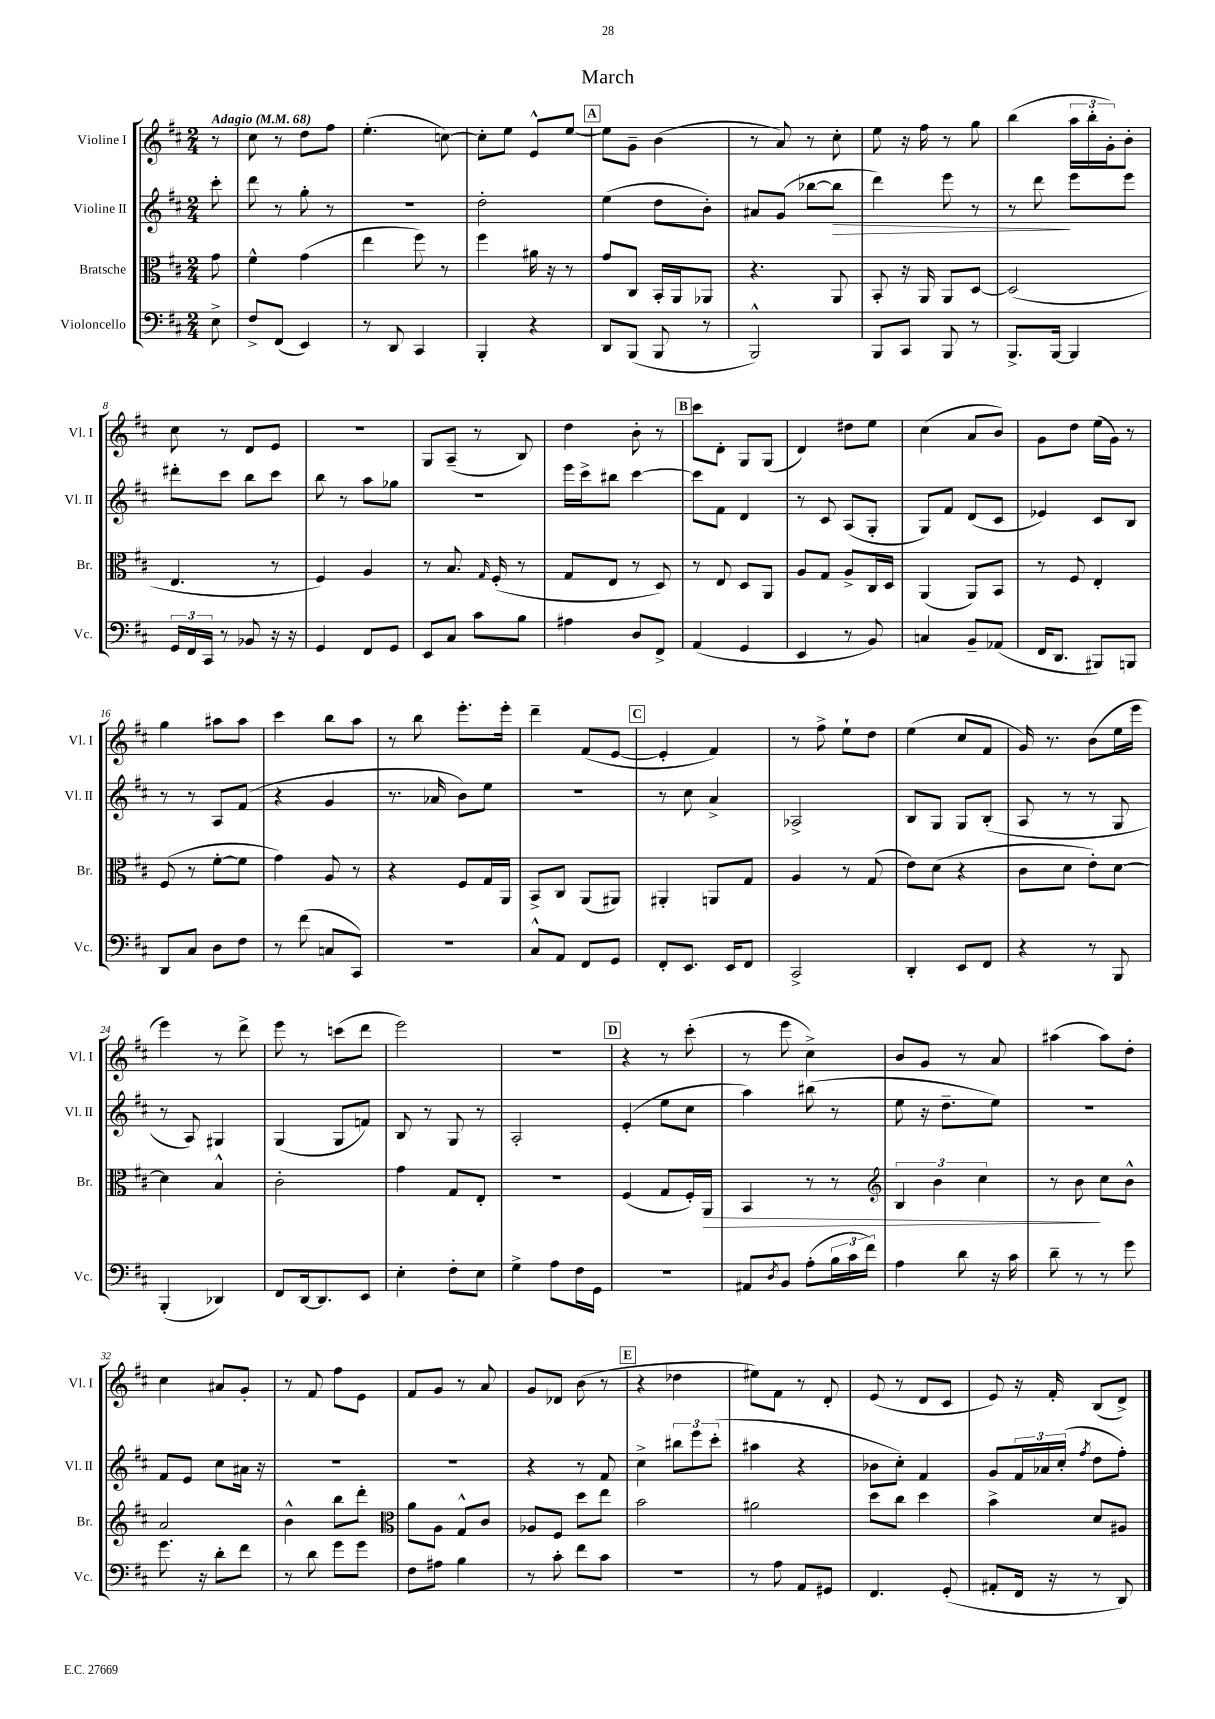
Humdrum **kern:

**kern	**kern	**dynam	**kern	**dynam	**kern
*part4	*part3	*part3	*part2	*part2	*part1
*staff4	*staff3	*staff3	*staff2	*staff2	*staff1
*I"Violoncello	*I"Bratsche	*	*I"Violine II	*	*I"Violine I
*I'Vc.	*I'Br.	*	*I'Vl. II	*	*I'Vl. I
*clefF4	*clefC3	*	*clefG2	*	*clefG2
*k[f#c#]	*k[f#c#]	*	*k[f#c#]	*	*k[f#c#]
*M2/4	*M2/4	*	*M2/4	*	*M2/4
*MM68	*MM68	*	*MM68	*	*MM68
=	=	=	=	=	=
!	!	!	!	!	!LO:TX:a:B:t=Adagio
8E^\	8g\	.	8ccc#'\	.	8r
=1	=1	=1	=1	=1	=1
8F#^/L	4f#^^\	.	8ddd\	.	8cc#\
(8FF#/J	.	.	8r	.	8r
4EE/)	(4g\	.	8gg'\	.	8dd\L
.	.	.	8r	.	8ff#\J
=2	=2	=2	=2	=2	=2
8r	4ee\	.	2r	.	(4.ee'\
8DD/	.	.	.	.	.
4CC#/	8ff#\)	.	.	.	.
.	8r	.	.	.	[8ccn\)
=3	=3	=3	=3	=3	=3
4BBB'/	4ff#\	.	2dd'\	.	8cc'\L]
.	.	.	.	.	8ee\J
4r	16a#X\	.	.	.	8e^^/L
.	16r	.	.	.	.
.	8r	.	.	.	[8ee/J
!!LO:REH:place=s1:t=A
=4	=4	=4	=4	=4	=4
8DD/L	8g/L	.	(4ee\	.	8ee\L]
(8BBB/J	8C#/J	.	.	.	8g~\J
8BBB/	16BB'/LL	.	8dd\L	.	(4b\
.	16AA/J	.	.	.	.
8r	8AA-X/J	.	8b'\J)	.	.
=5	=5	=5	=5	=5	=5
2BBB^^/)	4.r	.	8a#X/L	.	8r
.	.	.	(8g/J	.	8a/)
.	.	.	[8bb-X\L	.	8r
!	!	!	!	!LO:HP:b	!
.	8AA/	.	8bb-\J]	>	8cc#'\
=6	=6	=6	=6	=6	=6
8BBB/L	8BB'/	.	4ddd\)	.	8ee\
8CC#/J	16r	.	.	.	16r
.	16AA/	.	.	.	16ff#\
8BBB/	8AA/L	.	8eee\	.	8r
8r	[8D/J	.	8r	.	8gg\
=7	=7	=7	=7	=7	=7
8.BBB^/L	(2D/]	.	8r	.	(4bb\
.	.	.	8ddd\	.	.
[16BBB/Jk	.	.	.	.	.
4BBB/]	.	.	8eee\L	]	24aa\LL
.	.	.	.	.	24bb'\
.	.	.	.	.	24g'\J)
.	.	.	8eee\J	.	8b'\J
!!LO:LB:g=z
=8	=8	=8	=8	=8	=8
24GG/LL	4.E/	.	8ddd#X'\L	.	8cc#\
24FF#/	.	.	.	.	.
24CC#/JJ	.	.	.	.	.
8r	.	.	8ccc#\J	.	8r
8BB-X/	.	.	8bb\L	.	8d/L
16r	8r	.	8ccc#\J	.	8e/J
16r	.	.	.	.	.
=9	=9	=9	=9	=9	=9
4GG/	4F#/)	.	8bb\	.	2r
.	.	.	8r	.	.
8FF#/L	4A/	.	8aa\L	.	.
8GG/J	.	.	8gg-X\J	.	.
=10	=10	=10	=10	=10	=10
8EE/L	8r	.	2r	.	8G/L
8C#/J	8.B/	.	.	.	(8A~/J
8c#\L	.	.	.	.	8r
.	16qqG/	.	.	.	.
.	(16F#'/	.	.	.	.
8B\J	8r	.	.	.	8B/)
=11	=11	=11	=11	=11	=11
4A#X\	8G/L	.	16eee\LL	.	4dd\
.	.	.	16ccc#^\J	.	.
.	8E/J	.	8bb#X\J	.	.
8D/L	8r	.	[4ccc#\	.	8b'\
8FF#^/J	8D/)	.	.	.	8r
!!LO:REH:place=s1:t=B
=12	=12	=12	=12	=12	=12
(4AA/	8r	.	8ccc#\L]	.	8ccc#\L
.	8E/	.	8f#\J	.	8d'\J
4GG/	8D/L	.	4d/	.	8G/L
.	8AA/J	.	.	.	(8G/J
=13	=13	=13	=13	=13	=13
4EE/	8A/L	.	8r	.	4d/)
.	8G/J	.	8c#/	.	.
8r	8A^/L	.	(8A/L	.	8dd#X\L
8BB/)	16C#/L	.	8G'/J	.	8ee\J
.	16D/JJ	.	.	.	.
=14	=14	=14	=14	=14	=14
4Cn/	(4AA/	.	8G/L)	.	(4cc#\
.	.	.	8f#/J	.	.
8BB~/L	8AA/L)	.	(8d/L	.	8a/L
(8AA-X/J	8BB/J	.	8c#/J	.	8b/J)
=15	=15	=15	=15	=15	=15
16FF#/KL	8r	.	4e-X/)	.	8g\L
8.DD/J	.	.	.	.	.
.	8F#/	.	.	.	8dd\J
8BBB#X/L)	4E'/	.	8c#/L	.	(16ee\LL
.	.	.	.	.	16g\JJ)
8BBBn/J	.	.	8B/J	.	8r
!!LO:LB:g=z
=16	=16	=16	=16	=16	=16
8DD/L	(8F#/	.	8r	.	4gg\
8C#/J	8r	.	8r	.	.
8D\L	[8f#'\L	.	8A/L	.	8aa#X\L
8F#\J	8f#\J]	.	(8f#/J	.	8aa#\J
=17	=17	=17	=17	=17	=17
8r	4g\)	.	4r	.	4ccc#\
(8f#\	.	.	.	.	.
8Cn/L	8A/	.	4g/	.	8bb\L
8CC#/J)	8r	.	.	.	8aa\J
=18	=18	=18	=18	=18	=18
2r	4r	.	8.r	.	8r
.	.	.	.	.	8bb\
.	.	.	16a-X/	.	.
.	8F#/L	.	8b\L)	.	8.eee'\L
.	16G/L	.	8ee\J	.	.
.	16AA/JJ	.	.	.	16eee'\Jk
=19	=19	=19	=19	=19	=19
8C#^^/L	8BB^/L	.	2r	.	4ddd~\
8AA/J	8C#/J	.	.	.	.
8FF#/L	(8AA/L	.	.	.	(8f#/L
8GG/J	8AA#X/J)	.	.	.	[8e/J
!!LO:REH:place=s1:t=C
=20	=20	=20	=20	=20	=20
8FF#'/L	4AA#X'/	.	8r	.	4e'/]
8.EE/J	.	.	8cc#\	.	.
.	8AAn/L	.	4a^/	.	4f#/)
16EE/KL	.	.	.	.	.
8FF#/J	8G/J	.	.	.	.
=21	=21	=21	=21	=21	=21
2CC#^/	4A/	.	2A-X^/	.	8r
.	.	.	.	.	8ff#^\
.	8r	.	.	.	8ee`\L
.	(8G/	.	.	.	8dd\J
=22	=22	=22	=22	=22	=22
4DD'/	8e\L)	.	8B/L	.	(4ee\
.	(8d\J	.	8G/J	.	.
8EE/L	4r	.	8G/L	.	8cc#/L
8FF#/J	.	.	(8B'/J	.	8f#/J
=23	=23	=23	=23	=23	=23
4r	8c#\L	.	8A/	.	16g/)
.	.	.	.	.	8.r
.	8d\J	.	8r	.	.
8r	8e'\L)	.	8r	.	(8b\L
8BBB/	[8d\J	.	8G/	.	16ee\L
.	.	.	.	.	16eee\JJ
!!LO:LB:g=z
=24	=24	=24	=24	=24	=24
(4BBB'/	4d\]	.	8r	.	4eee\)
.	.	.	8A/)	.	.
4DD-X/)	4B^^/	.	4G#X/	.	8r
.	.	.	.	.	8ddd^\
=25	=25	=25	=25	=25	=25
8FF#/L	2c#'\	.	(4G/	.	8eee\
[16DD/k	.	.	.	.	8r
8.DD/]	.	.	.	.	.
.	.	.	8G/L	.	(8cccn\L
8EE/J	.	.	8fn/J)	.	8ddd\J
=26	=26	=26	=26	=26	=26
4E'\	4g\	.	8B/	.	2eee\)
.	.	.	8r	.	.
8F#'\L	8G/L	.	8G/	.	.
8E\J	8E'/J	.	8r	.	.
=27	=27	=27	=27	=27	=27
4G^\	2r	.	2A'/	.	2r
8A\L	.	.	.	.	.
16F#\L	.	.	.	.	.
16GG\JJ	.	.	.	.	.
!!LO:REH:place=s1:t=D
=28	=28	=28	=28	=28	=28
2r	(4F#/	.	(4e'/	.	4r
.	8G/L	.	8ee\L	.	8r
.	16F#'/L)	.	8cc#\J	.	(8ccc#'\
!	!	!LO:HP:b	!	!	!
.	16AA/JJ	>	.	.	.
=29	=29	=29	=29	=29	=29
8AA#X/L	4BB/	.	4aa\)	.	8r
8qD/	.	.	.	.	.
8BB/J	.	.	.	.	8eee\
(8A'\L	8r	.	(8bb#X\	.	4cc#^\)
24B\L	8r	.	8r	.	.
24c#\	.	.	.	.	.
24f#\JJ)	.	.	.	.	.
=30	=30	=30	=30	=30	=30
*	*clefG2	*	*	*	*
4A\	6B/	.	8ee\	.	8b/L
.	.	.	16r	.	8g/J
.	6b\	.	.	.	.
.	.	.	8.dd~\L	.	.
8d\	.	.	.	.	8r
.	6cc#\	.	.	.	.
16r	.	.	8ee\J)	.	8a/
16c#\	.	.	.	.	.
=31	=31	=31	=31	=31	=31
8d~\	8r	.	2r	.	(4aa#X\
8r	8b\	.	.	.	.
8r	8cc#\L	]	.	.	8aa#\L)
8g\	8b^^\J	.	.	.	8dd'\J
!!LO:LB:g=z
=32	=32	=32	=32	=32	=32
8.g\	2a/	.	8f#/L	.	4cc#\
.	.	.	8e/J	.	.
16r	.	.	.	.	.
8d'\L	.	.	8cc#\L	.	8a#X/L
8f#\J	.	.	16a#X\Jk	.	8g'/J
.	.	.	16r	.	.
=33	=33	=33	=33	=33	=33
8r	4b^^\	.	2r	.	8r
8d\	.	.	.	.	8f#/
8g\L	8bb\L	.	.	.	8ff#\L
8g\J	8ddd'\J	.	.	.	8e\J
=34	=34	=34	=34	=34	=34
*	*clefC3	*	*	*	*
8F#\L	8a\L	.	2r	.	8f#/L
8A#X\J	8A\J	.	.	.	8g/J
4B\	8G^^/L	.	.	.	8r
.	8c#/J	.	.	.	8a/
=35	=35	=35	=35	=35	=35
8r	8A-X/L	.	4r	.	8g/L
8c#'\	8F#/J	.	.	.	8d-X/J
8f#\L	8dd\L	.	8r	.	(8b\
8c#\J	8ee\J	.	8f#/	.	8r
!!LO:REH:place=s1:t=E
=36	=36	=36	=36	=36	=36
2r	2b\	.	4cc#^\	.	4r
.	.	.	12bb#X\L	.	4dd-X\
.	.	.	12eee\	.	.
.	.	.	(12ccc#'\J	.	.
=37	=37	=37	=37	=37	=37
8r	2a#X\	.	4aa#X\	.	8ee#X\L)
8A\	.	.	.	.	8f#\J
8AA/L	.	.	4r	.	8r
8GG#X/J	.	.	.	.	8d'/
=38	=38	=38	=38	=38	=38
4.FF#/	8dd\L	.	8b-X\L	.	(8e/
.	8cc#\J	.	8cc#'\J)	.	8r
.	4dd\	.	4f#/	.	8d/L
(8GG'/	.	.	.	.	8c#/J
=39	=39	=39	=39	=39	=39
8AA#X'/L	4b^\	.	8g/L	.	8e/)
16FF#/Jk	.	.	24f#/L	.	16r
.	.	.	24a-X/	.	.
16r	.	.	.	.	16f#'/
.	.	.	(24cc#'/JJ	.	.
.	.	.	8qff#/	.	.
8r	8d/L	.	8dd\L	.	(8B/L
8DD/)	8A#X/J	.	8ff#'\J)	.	8d^/J)
==	==	==	==	==	==
*-	*-	*-	*-	*-	*-
